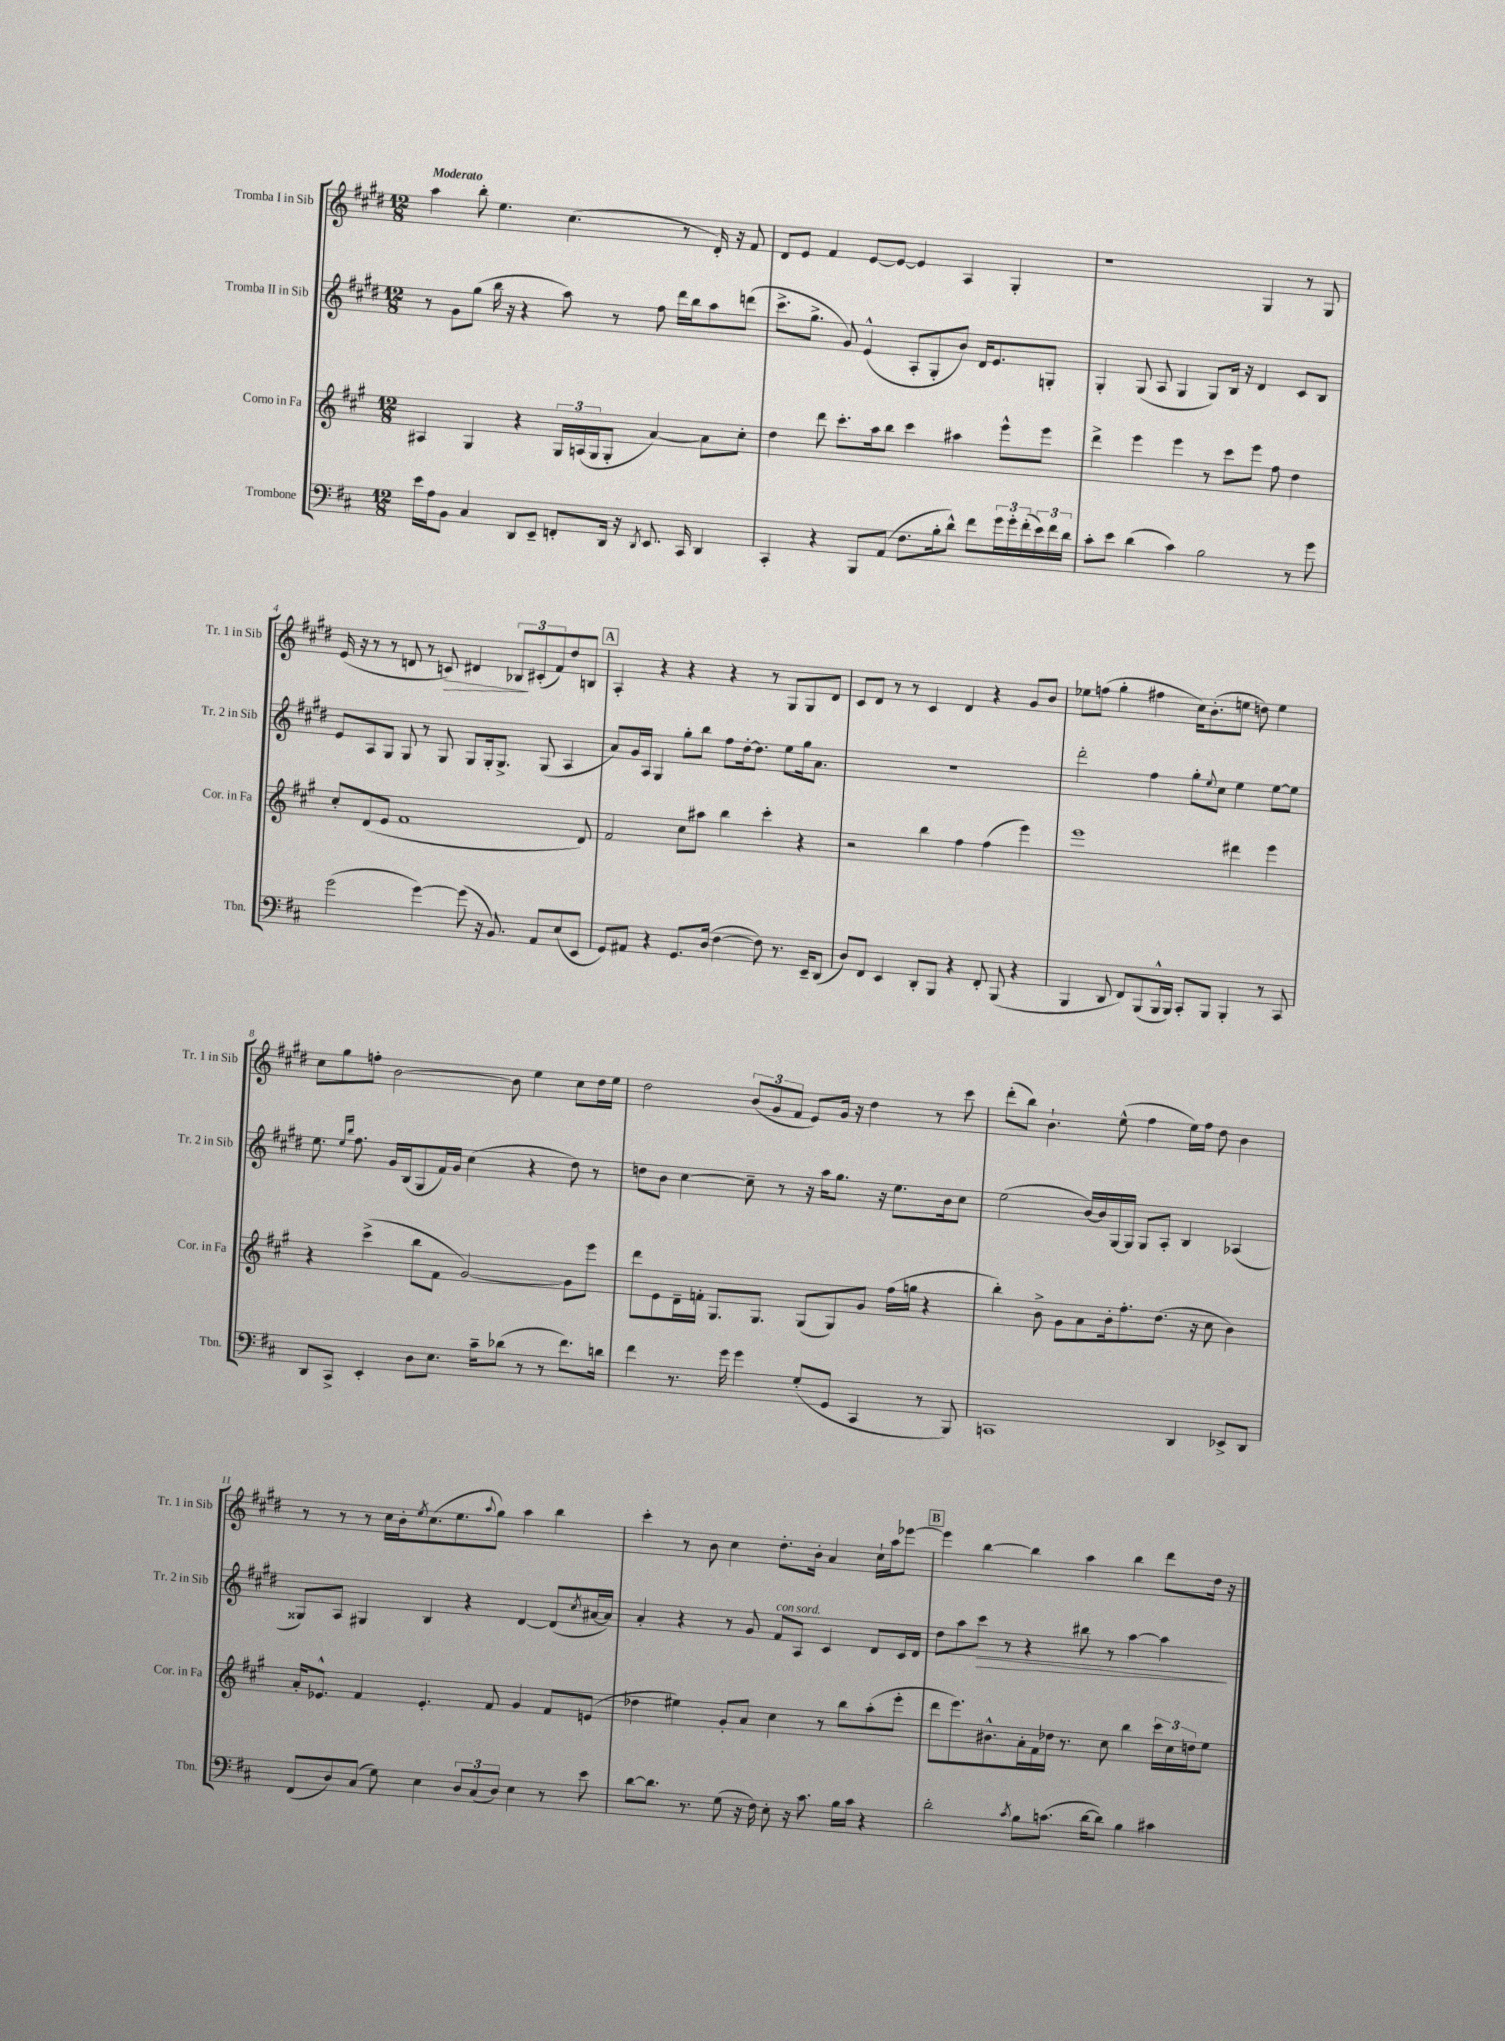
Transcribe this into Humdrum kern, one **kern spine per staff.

**kern	**kern	**kern	**kern
*staff4	*staff3	*staff2	*staff1
*clefF4	*clefG2	*clefG2	*clefG2
*k[f#c#]	*k[f#c#g#]	*k[f#c#g#d#]	*k[f#c#g#d#]
*M12/8	*M12/8	*M12/8	*M12/8
16e	4A#	8r	4aa
16A	.	.	.
8BB	.	8g#	.
4C#	4G#	(8gg#	8bb'
.	.	16bb	4.ee
.	.	16r	.
8DD	4r	4r	.
8EE~	.	.	.
8FF'	24G#	8aa)	(4.cc#
.	(24A	.	.
.	24G#	.	.
16DD	8G#'	8r	.
16r	.	.	.
8qDD	.	.	.
8.EE	[4a)	8ff#	.
.	.	16ddd#	8r
16CC#	.	16bb	.
4DD	8a]	8aa	16d#')
.	.	.	16r
.	8cc#'	(8ddd	8f#
=	=	=	=
4CC#'	4dd	8.ccc#^	8d#
.	.	.	8e
.	.	8.gg#^	.
4r	8ddd	.	4f#
.	8.ccc#'	8g#)	.
8BBB	.	(4e^^	[8e
.	16aa	.	.
(8AA	8bb	.	8e_
8.F#	4ccc#	8A'	4e]
.	.	8G#'	.
16B'	.	.	.
8d^^)	4aa#	8b)	4A
8f#	.	16d#	.
.	.	8.e	.
24g	8eee^^	.	4G#'
24g'	.	.	.
(24f#'	.	.	.
24e)	8eee	8G'	.
24f#	.	.	.
24d	.	.	.
=	=	=	=
8c#'	4ddd^	4G#'	1r
8e	.	.	.
(4d	4eee	(8G#	.
.	.	8A	.
4c#)	4eee	4G#	.
2B	8r	8G#)	.
.	8ccc#	16B	.
.	.	16r	.
.	8eee	4d#	4G#
.	8ff#	.	.
8r	4dd	8c#	8r
8g	.	8B	8G#
=	=	=	=
(2g	8cc#'	8e	(16e
.	.	.	16r
.	(8d	8A	8r
.	8e	8G#	8r
.	1f#	8G#	8d
[4g)	.	8r	8r
.	.	8G#	8c)
(8g]	.	8G#	4d#
16r	.	16G#'	.
8.BB)	.	8.G#^	.
.	.	.	12B-
.	.	.	(12c#'
8AA	.	(8G#	.
.	.	.	12f#)
(8E	.	4A	8dd#
8EE	8d)	.	8B
=	=	=	=
8GG)	2f#	8a)	4A'
8AA#	.	16g#	.
.	.	16A	.
4r	.	4G#	4r
8.GG	8cc#	8gg#'	4r
.	8aa#	8bb	.
(16D	.	.	.
[4F#	4bb	8ff#	4r
.	.	[16dd#'	.
.	.	8.dd#]	.
8F#])	4ccc#'	.	8r
8.r	.	8ee	8G#
.	4r	16gg#	8G#
16EE~	.	8.a	.
(8DD	.	.	8d#
=	=	=	=
8D)	2r	1.r	8c#
8FF#	.	.	8d#
4EE	.	.	8r
.	.	.	8r
8DD'	4bb	.	4c#
8BBB	.	.	.
4r	4ff#	.	4d#
8FF#'	(4ff#	.	4r
(8BBB	.	.	.
4r	4eee)	.	8g#
.	.	.	8b
=	=	=	=
4BBB	1eee	2ddd#'	8ee-
.	.	.	(8ff
8DD	.	.	4gg#'
8FF#)	.	.	.
(8BBB	.	4ff#	4ff#
16BBB^^	.	.	.
16BBB)	.	.	.
8CC#'	.	8gg#'	16cc#)
.	.	.	(8.b'
.	.	8qqee	.
8BBB	.	8cc#	.
4BBB'	4ddd#	4ee	8ee
.	.	.	8dd)
8r	4eee	[8ee	4ee
8CC#	.	8ee]	.
=	=	=	=
8DD	4r	8.ee	8cc#
8CC#^	.	.	8gg#
.	.	16qqee	.
.	.	16qqbb	.
.	.	8.ff#	.
4EE'	(4ccc#^	.	8ff'
.	.	16g#	[2b
.	.	(16B	.
8D	8bb	8G#	.
8.E	8f#	16f#)	.
.	.	16g#	.
.	[2g#)	(4cc#	.
16c#~	.	.	.
(8d-	.	.	8b]
8r	.	4r	4ee
8r	.	.	.
8.f#)	8g#]	8dd#)	8cc#
.	8eee	8r	16dd#
16d	.	.	16ee
=	=	=	=
4f#	8ddd	8dd	2dd#
.	8e	8b	.
8.r	16d~	[4cc#	.
.	16f'	.	.
.	8.G#	.	.
16g	.	.	.
4g	.	8cc#~]	(12b
.	8.G#	.	.
.	.	.	12g#
.	.	8r	.
.	.	.	12f#
(8G'	(8G#	16r	8e)
.	.	16aa	.
8GG	8G#)	8.gg#	16g#
.	.	.	16r
4CC#	8g#	.	4dd#
.	.	16r	.
.	(16ff#	8.ee	.
.	16gg	.	.
8r	4r	.	8r
.	.	16b	.
8BBB)	.	8cc#	8ccc#
=	=	=	=
1CC	4bb')	(2ee	(8ddd#'
.	.	.	8bb)
.	8b^	.	4.b`
.	8g#	.	.
.	8a	[16b)	.
.	.	16b]	.
.	16b'	[16G#	(8ee^^
.	8.ff#'	16G#]	.
.	.	8G#	4ff#
.	(8.dd	8A'	.
4DD	.	4B	16ee)
.	16r	.	16ff#
.	8cc#	.	8dd#
8EE-^	4b)	(4A-	4b
8DD	.	.	.
=	=	=	=
(8FF#	16a'	8G##)	8r
.	8.e-^^	.	.
8D)	.	8A	8r
(8C#	4f#	4G#	8r
8G)	.	.	16cc#
.	.	.	16b'
.	.	.	8qee
4E	4.e-'	4B	(8.cc#
.	.	.	8.ee
12D	.	4r	.
(12C#	.	.	.
.	.	.	8qqaa
.	8f#	.	8gg#)
12D)	.	.	.
4E	4g#	[4d#	4aa
8r	8f#	(8d#]	4bb
.	.	8qcc#	.
8e	(8e	[16a#	.
.	.	16a#])	.
=	=	=	=
[8d	4dd-	4a'	4ccc#'
8.d]	.	.	.
.	4ee#)	4r	8r
8.r	.	.	.
.	.	.	8b
(8G	8g#'	8r	4cc#
16r	8a	8g#	.
16F#)	.	.	.
8E'	4cc#	8f#	8.dd#'
16r	.	8A	.
8.c#	.	.	16b'
.	8r	4c#	4a
16B	8bb	.	.
16c#	.	.	.
4r	(8aa'	8d#	16cc#`
.	.	.	16aa
.	8eee'	16c#	[8eee-
.	.	16d#	.
=	=	=	=
2d'	8ddd	8dd#	4eee-]
.	8.eee)	8aa	.
.	.	8ccc#	[4bb
.	8.b#^^	.	.
.	.	8r	.
8qc#	.	.	.
8B	16a'	4r	4bb]
.	16f#	.	.
(8.c	16dd-	.	.
.	8.r	.	.
.	.	8bb#	4aa
[16d	.	.	.
8d])	8cc#	8r	.
4B	4bb	[4aa	4bb
4c#	24ccc#	4aa]	8ddd#
.	24cc#	.	.
.	24dd	.	.
.	8ee	.	16dd#
.	.	.	16r
==	==	==	==
*-	*-	*-	*-
